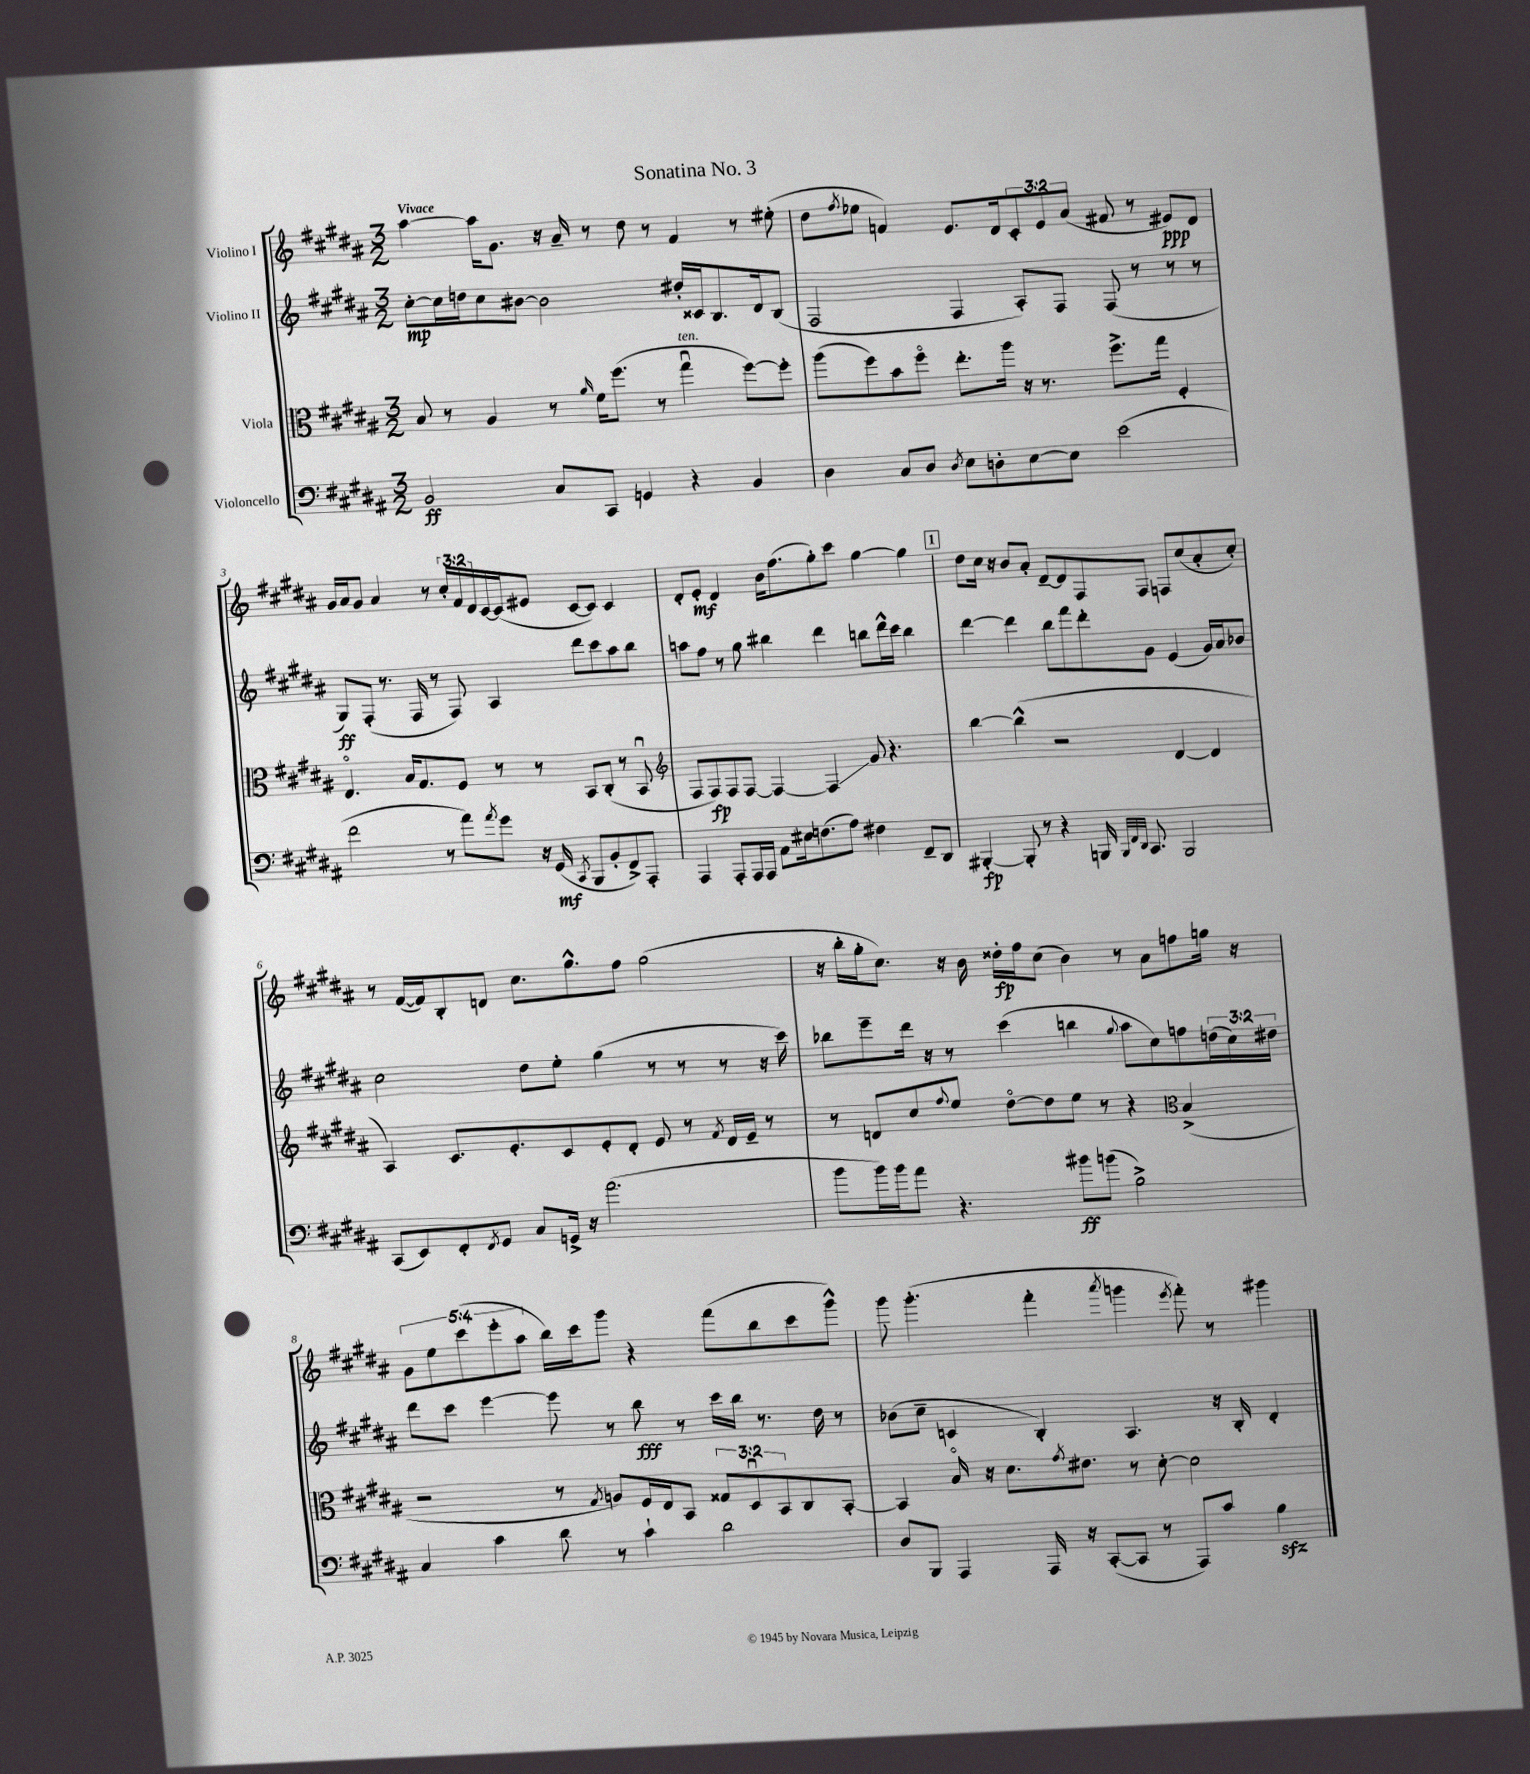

**kern	**kern	**kern	**kern
*staff4	*staff3	*staff2	*staff1
*clefF4	*clefC3	*clefG2	*clefG2
*k[f#c#g#d#a#]	*k[f#c#g#d#a#]	*k[f#c#g#d#a#]	*k[f#c#g#d#a#]
*M3/2	*M3/2	*M3/2	*M3/2
2BB	8B	[8cc#'	[4aa#
.	8r	16cc#]	.
.	.	16dd	.
.	4A#	8cc#	16aa#]
.	.	.	8.g#
.	.	[8b#	.
8C#	8r	2b#]	16r
.	.	.	16a#~
.	16qqa#	.	.
8CC#	16f#	.	8r
.	(8.ff#	.	.
4GG	.	.	8dd#
.	8r	.	8r
4r	4gg#u	16dd#'	4f#
.	.	16c##	.
.	.	8.B	.
4BB	[8ff#)	.	8r
.	.	16d#	.
.	8ff#']	(8B	(8ee#'
=	=	=	=
4D#	(8aa#	2F#	8dd#
.	.	.	8qff#
.	8ff#)	.	8ee-
8C#	8b	.	4f)
8D#	8ff#o	.	.
8qD#	.	.	.
8E	8.ee'	4F#	8.e
8D'	.	.	.
.	16aa#	.	16d#
[8E	16r	8A#')	12c#'
.	8.r	.	.
.	.	.	12e
8E]	.	8F#	.
.	.	.	(12a#
(2e	8.ff#^	(8F#	8f#
.	.	8r	8r
.	16gg#	.	.
.	4F#'	8r	8e#)
.	.	8r	8d#
=	=	=	=
2f#	4.Eo	8G#)	16g#
.	.	.	16a#
.	.	(8F#'	8g#
.	.	8.r	4a#
.	16B	.	.
.	8.G#	16F#	.
8r	.	8r	8r
8a#)	8F#	8F#)	24cc#'
.	.	.	24f#
.	.	.	24d#
8qa#	.	.	.
8g#	8r	4A#	[16c#
.	.	.	(16c#]
16r	8r	.	8e#
(16GG#	.	.	.
8qCC#	.	.	.
8BBB	8BB	8ddd#	[8c#
8BB'	(8C#'	8ccc#	8c#])
8FF#^)	8r	8aa#	4c#
8AAA#'	8BBu	8bb	.
=	=	=	=
*	*clefG2	*	*
4AAA#	8F#	8aa	8d#'
.	8F#)	8ff#	8e'
8AAA#'	8F#	8r	4d#
16AAA#	[8F#	8gg#	.
16AAA#	.	.	.
8AA#	4F#_	4bb#	16b
.	.	.	(8.ff#
16E#	.	.	.
(8.F	.	.	.
.	4F#]	4ddd#	8gg#')
8A#)	.	.	8ccc#
4F#	8g#	8bb	[4gg#
.	4.r	16ddd#^^	.
.	.	16ccc#	.
8FF#~	.	4bb	4gg#]
8DD#	.	.	.
=	=	=	=
[4BBB#'	[4bb	[4ddd#	8dd#
.	.	.	16cc#
.	.	.	16r
8BBB#']	(4bb^^]	4ddd#]	8b
8r	.	.	8a#'
4r	2r	8bb	[8d#~
.	.	8fff#	8d#]
16BBB	.	8ddd#'	8F#
32qqBBB	.	.	.
32qqFF#	.	.	.
32qqDD#	.	.	.
8.CC#	.	.	.
.	.	8g#	8F#
2BBB	[4d#	(4e	8F
.	.	.	(8cc#
.	4d#]	16g#)	8a#'
.	.	16a#	.
.	.	8b-	8cc#')
=	=	=	=
(8CC#	4A#)	2cc#	8r
8EE)	.	.	([16f#
.	.	.	16f#])
8FF#'	8.c#	.	8B'
8qFF#	.	.	.
8GG#	.	.	8d
.	8.e'	.	.
8C#	.	8dd#	8.cc#
16GG^	8c#	8ee'	.
16r	.	.	8.gg#^^
(2.a#	8e'	(4gg#	.
.	8d#'	.	8ff#
.	8e	8r	(2gg#
.	8r	8r	.
.	8qf#	.	.
.	16d#	8r	.
.	16e~	.	.
.	8r	16r	.
.	.	16ccc#)	.
=	=	=	=
8b	8r	8bb-	16r
.	.	.	16bb'
16b)	8d	8eee~	16gg#'
16b	.	.	8.cc#)
8a#	8cc#	16ddd#	.
.	.	16r	.
.	8qqff#	.	.
4.r	8ee	8r	16r
.	.	.	16b
.	[8dd#o	(4ccc#	16dd##'
.	.	.	16ff#
.	8dd#]	.	(8cc#
8b#	8ee	4bb	4b)
(8b	8r	.	.
.	.	8qqgg#	.
2B^)	4r	8aa#	8r
.	.	8cc#)	8a#
*	*clefC3	*	*
.	(4B^	8ff	8ff
.	.	(24dd	16gg
.	.	24cc#)	.
.	.	.	16r
.	.	24dd#	.
=	=	=	=
4C#	2r	8ddd#	10g#
.	.	.	10ee
.	.	8ccc#	.
.	.	.	(10ccc#
4c#	.	[4eee	.
.	.	.	10eee'
.	.	.	10aa#
8d#	8r	8eee]	16bb)
.	.	.	16ccc#
.	8qG#	.	.
8r	8A)	8r	8ggg#
4c#`	16F#	8bb	4r
.	16E	.	.
.	8BB	8r	.
2d#	12G##	16ccc#	(8fff#
.	.	16bb	.
.	12D#u	.	.
.	.	8.r	8bb
.	12BB	.	.
.	8C#	.	8ccc#
.	.	16dd#	.
.	[8BB'	8r	8ggg#^^)
=	=	=	=
8D#	4BB]	(8b-	8ggg#
8BBB	.	8cc#~	(4.ggg#'
4AAA#	16Bo	4c	.
.	16r	.	.
.	8.d#	.	.
16AAA#	.	4B')	4fff#'
.	8qg#	.	.
16r	8.e#	.	.
([8CC#'	.	.	.
.	.	.	8qaaa#
8CC#]	8r	4.A#	4ggg
8r	[8d#'	.	.
.	.	.	8qeee
8AAA#)	2d#]	.	8fff#')
8c#	.	16r	8r
.	.	16B'	.
4B	.	4d#'	4ggg#
==	==	==	==
*-	*-	*-	*-
